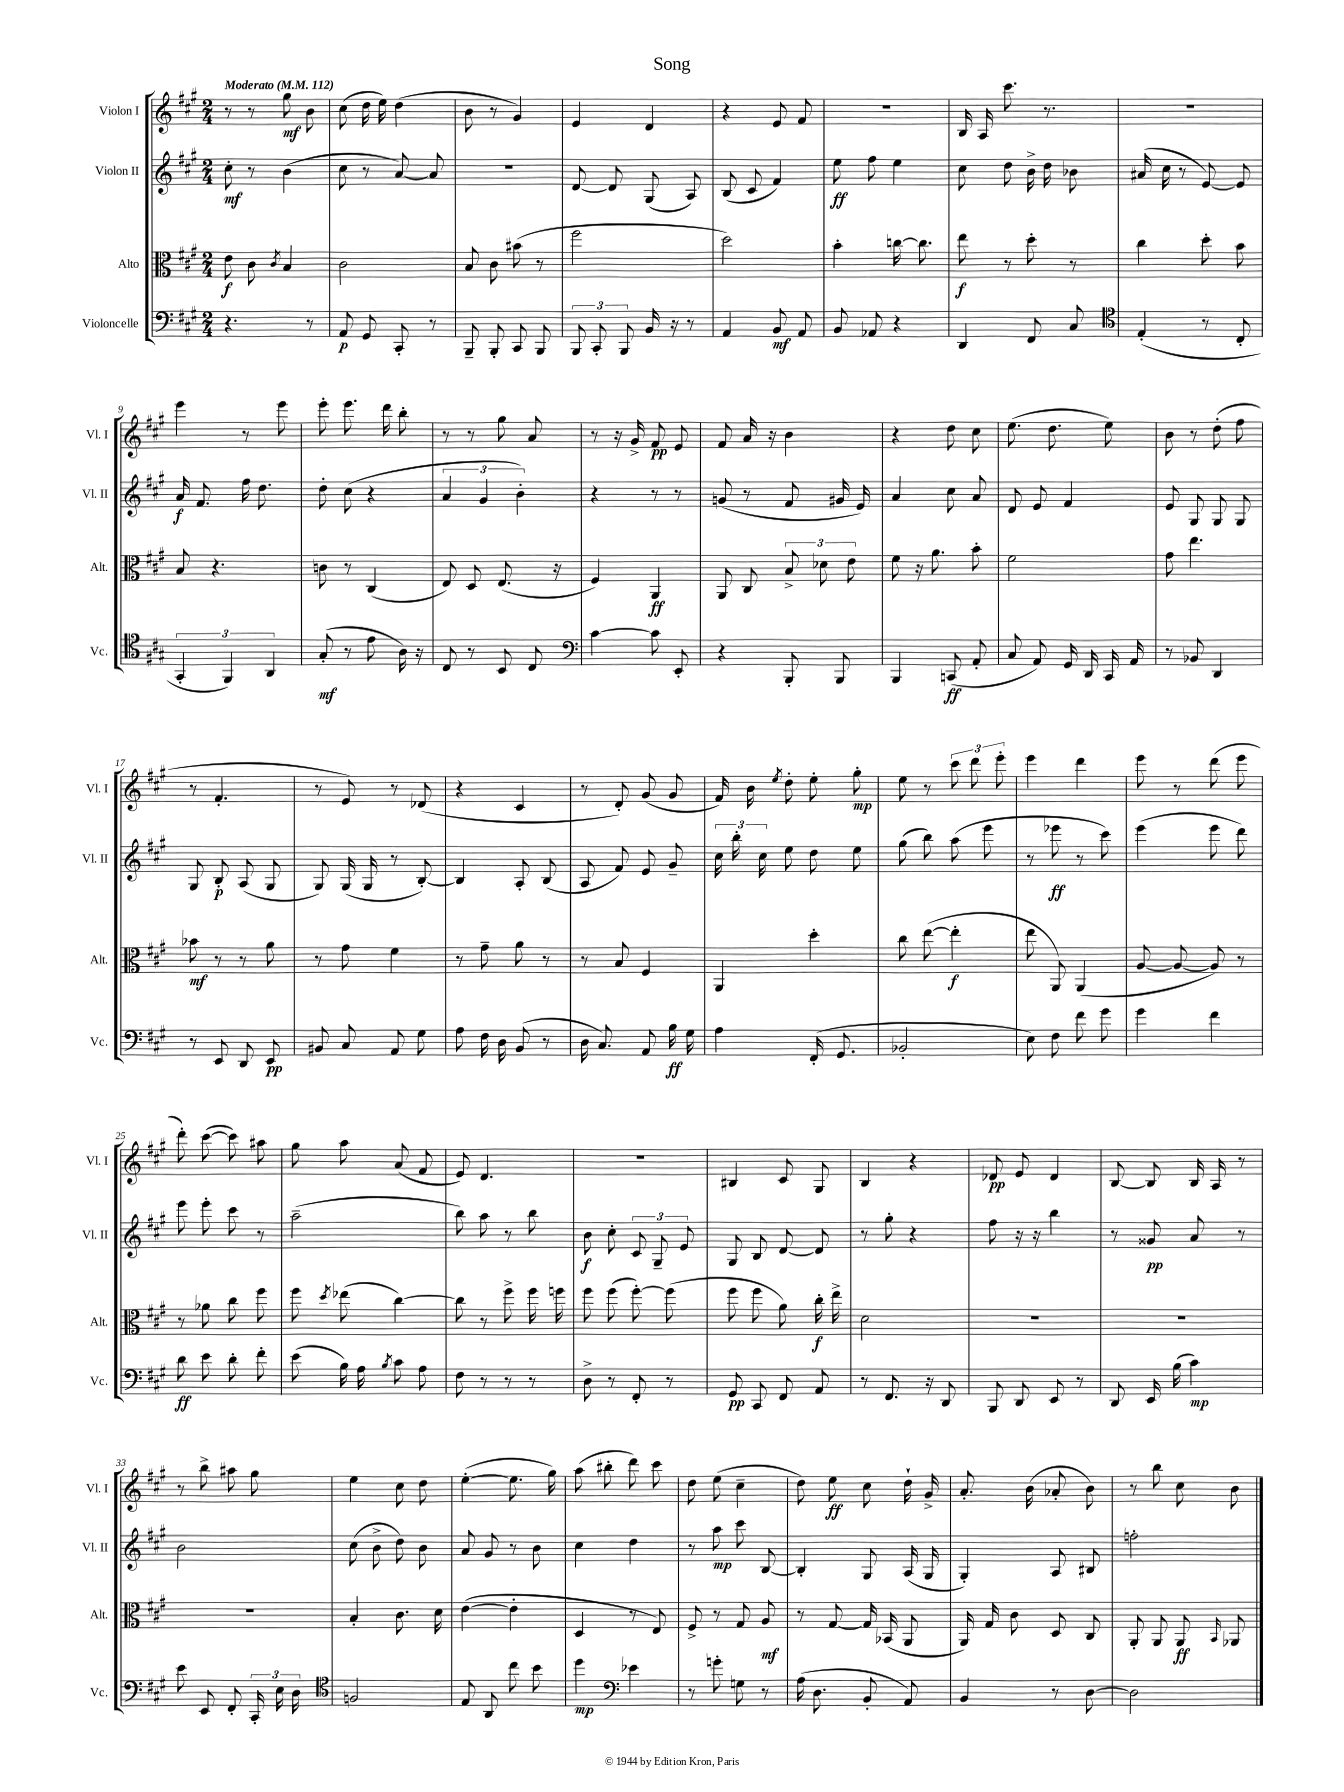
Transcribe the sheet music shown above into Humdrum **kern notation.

**kern	**kern	**kern	**kern
*staff4	*staff3	*staff2	*staff1
*clefF4	*clefC3	*clefG2	*clefG2
*k[f#c#g#]	*k[f#c#g#]	*k[f#c#g#]	*k[f#c#g#]
*M2/4	*M2/4	*M2/4	*M2/4
*MM112	*MM112	*MM112	*MM112
4.r	8e	8cc#'	8r
.	8c#	8r	8r
.	8qc#	.	.
.	4B	(4b	8gg#
8r	.	.	8b
=	=	=	=
8AA	2c#	8cc#	(8cc#
8GG#	.	8r	16dd
.	.	.	16ee)
8CC#'	.	[8a)	(4dd
8r	.	8a]	.
=	=	=	=
8BBB~	8B	2r	8b
8BBB'	8c#	.	8r
8CC#	(8b#	.	4g#)
8BBB	8r	.	.
=	=	=	=
12BBB	2ff#	[8d	4e
12CC#'	.	.	.
.	.	8d]	.
12BBB	.	.	.
16BB	.	(8G#	4d
16r	.	.	.
8r	.	8A)	.
=	=	=	=
4AA	2dd)	(8B	4r
.	.	8c#	.
8BB	.	4f#)	8e
8AA	.	.	8f#
=	=	=	=
8BB	4b'	8ee	2r
8AA-	.	8ff#	.
4r	[16cc	4ee	.
.	8.cc]	.	.
=	=	=	=
4DD	8ee	8cc#	16B
.	.	.	16A
.	8r	8dd	8.ccc#
8FF#	8dd'	16b^	.
.	.	16dd	8.r
8C#	8r	8b-	.
=	=	=	=
*clefC4	*	*	*
(4E'	4cc#	(16a#	2r
.	.	16cc#	.
.	.	8r	.
8r	8dd'	[8e)	.
8C#'	8b	8e]	.
=	=	=	=
6GG#'	8B	16a	4eee
.	.	8.f#	.
.	4.r	.	.
6FF#)	.	.	.
.	.	16ff#	8r
.	.	8.dd	.
6AA	.	.	.
.	.	.	8eee
=	=	=	=
(8G#'	8c	8dd'	8eee'
8r	8r	(8cc#	8.eee
8e	(4C#	4r	.
.	.	.	16ddd
16A)	.	.	8bb'
16r	.	.	.
=	=	=	=
8C#	8E)	6a	8r
8r	8D	.	8r
.	.	6g#	.
8BB	(8.E	.	8gg#
.	.	6b')	.
8C#	.	.	8a
.	16r	.	.
=	=	=	=
*clefF4	*	*	*
[4c#	4F#)	4r	8r
.	.	.	16r
.	.	.	16g#^
8c#]	4AA	8r	8f#
8EE'	.	8r	8e
=	=	=	=
4r	8AA	(8g	8f#
.	8C#	8r	16a
.	.	.	16r
8BBB'	12B^	8f#	4b
.	12d-	.	.
8BBB	.	16g#	.
.	12e	.	.
.	.	16e)	.
=	=	=	=
4BBB	8f#	4a	4r
.	16r	.	.
.	8.a	.	.
(8CC	.	8cc#	8dd
8AA'	8b'	8a	8cc#
=	=	=	=
8C#	2f#	8d	(8.ee
8AA)	.	8e	.
.	.	.	8.dd
16GG#	.	4f#	.
16DD	.	.	.
16CC#	.	.	8ee)
16AA	.	.	.
=	=	=	=
8r	8g#	8e	8b
8BB-	4.ee	8G#	8r
4DD	.	8G#	(8dd'
.	.	8G#	8ff#
=	=	=	=
8r	8b-	8G#	8r
8EE	8r	8B'	4.f#'
8DD	8r	(8A	.
8EE	8a	8G#	.
=	=	=	=
8BB#	8r	8G#)	8r
8C#	8g#	(16G#	8e)
.	.	16G#	.
8AA	4f#	8r	8r
8G#	.	[8B')	(8d-
=	=	=	=
8A	8r	4B]	4r
16F#	8g#~	.	.
16D	.	.	.
(8BB	8a	8A'	4c#
8r	8r	(8B	.
=	=	=	=
16D	8r	8A	8r
8.C#)	.	.	.
.	8B	8f#)	8d')
8AA	4F#	8e	(8g#
16B	.	8g#~	8g#
16G#	.	.	.
=	=	=	=
4A	4AA	24cc#	16f#)
.	.	24bb'	.
.	.	.	16b
.	.	24cc#	.
.	.	.	8qee
.	.	8ee	8dd'
(16FF#'	4dd'	8dd	8ee'
8.GG#	.	.	.
.	.	8ee	8gg#'
=	=	=	=
2BB-'	8cc#	(8gg#	8ee
.	([8ee	8bb)	8r
.	4ee']	(8aa	12ccc#
.	.	.	12ddd
.	.	8eee	.
.	.	.	12eee'
=	=	=	=
8E)	8ee	8r	4eee
8F#	8AA)	8eee-	.
8f#	(4AA	8r	4ddd
8g#	.	8ccc#)	.
=	=	=	=
4g#	[8A	(4eee	8eee
.	8A_	.	8r
4f#	8A])	8eee	(8ddd
.	8r	8ddd)	8eee
=	=	=	=
8d	8r	8eee	8ddd')
8e	8a-	8eee'	([8ccc#
8d'	8cc#	8ccc#	8ccc#])
8f#'	8ff#	8r	8aa#
=	=	=	=
(8e	8ff#	(2aa~	8gg#
.	8qdd	.	.
16B)	(8ee-	.	8aa
16A	.	.	.
8qB	.	.	.
8c#	[4cc#)	.	(8a
8A	.	.	8f#
=	=	=	=
8F#	8cc#]	8bb)	8e)
8r	8r	8aa	4.d
8r	8ff#^	8r	.
8r	16ff#	8bb	.
.	16ff	.	.
=	=	=	=
8D^	8ff#	8b	2r
8r	(8ff#	8cc#'	.
8FF#'	[8ff#')	12c#	.
.	.	12G#~	.
8r	(8ff#]	.	.
.	.	12e	.
=	=	=	=
8GG#	8ff#	8G#	4B#
8CC#	8ff#	8B	.
8FF#	8a)	[8d	8c#
8AA	16cc#'	8d]	8G#
.	16ee^	.	.
=	=	=	=
8r	2d	8r	4B
8.FF#	.	8gg#'	.
.	.	4r	4r
16r	.	.	.
8DD	.	.	.
=	=	=	=
8BBB	2r	8ff#	8d-
8DD	.	16r	8e
.	.	16r	.
8EE	.	4bb	4d-
8r	.	.	.
=	=	=	=
8DD	2r	8r	[8B
16EE	.	8g##	8B]
(16B	.	.	.
4c#)	.	8a	16B
.	.	.	16A
.	.	8r	8r
=	=	=	=
8e	2r	2b	8r
8EE	.	.	8bb^
8FF#'	.	.	8aa#
24CC#'	.	.	8gg#
24E	.	.	.
24D	.	.	.
=	=	=	=
*clefC4	*	*	*
2F	4B'	(8cc#	4ee
.	.	8b^	.
.	8.c#	8dd)	8cc#
.	.	8b	8dd
.	16d	.	.
=	=	=	=
8E	([4e	8a	([4ee'
8AA	.	8g#	.
8cc#	4e']	8r	8.ee]
8b	.	8b	.
.	.	.	16gg#)
=	=	=	=
4dd	4D	4cc#	(8aa
.	.	.	8bb#'
*clefF4	*	*	*
4e-	8r	4dd	8ddd)
.	8E)	.	8ccc#
=	=	=	=
8r	8F#^	8r	8dd
8g'	8r	8aa	(8ee
8G	8G#	8ccc#	4cc#~
8r	8A	[8B	.
=	=	=	=
(16A	8r	4B']	8dd)
8.D	.	.	.
.	[8G#	.	8ee
8BB'	16G#]	8G#	8cc#
.	(16BB-	.	.
8AA)	8AA	(16A	16dd`
.	.	16G#	16g#^
=	=	=	=
4BB	16AA)	4G#')	8.a'
.	16G#	.	.
.	8c#	.	.
.	.	.	(16b
8r	8D	8A	8a-'
[8D	8C#	8B#	8b)
=	=	=	=
2D]	8AA'	2ff'	8r
.	8AA	.	8bb
.	8AA	.	8cc#
.	16qqBB	.	.
.	8AA-	.	8b
==	==	==	==
*-	*-	*-	*-
